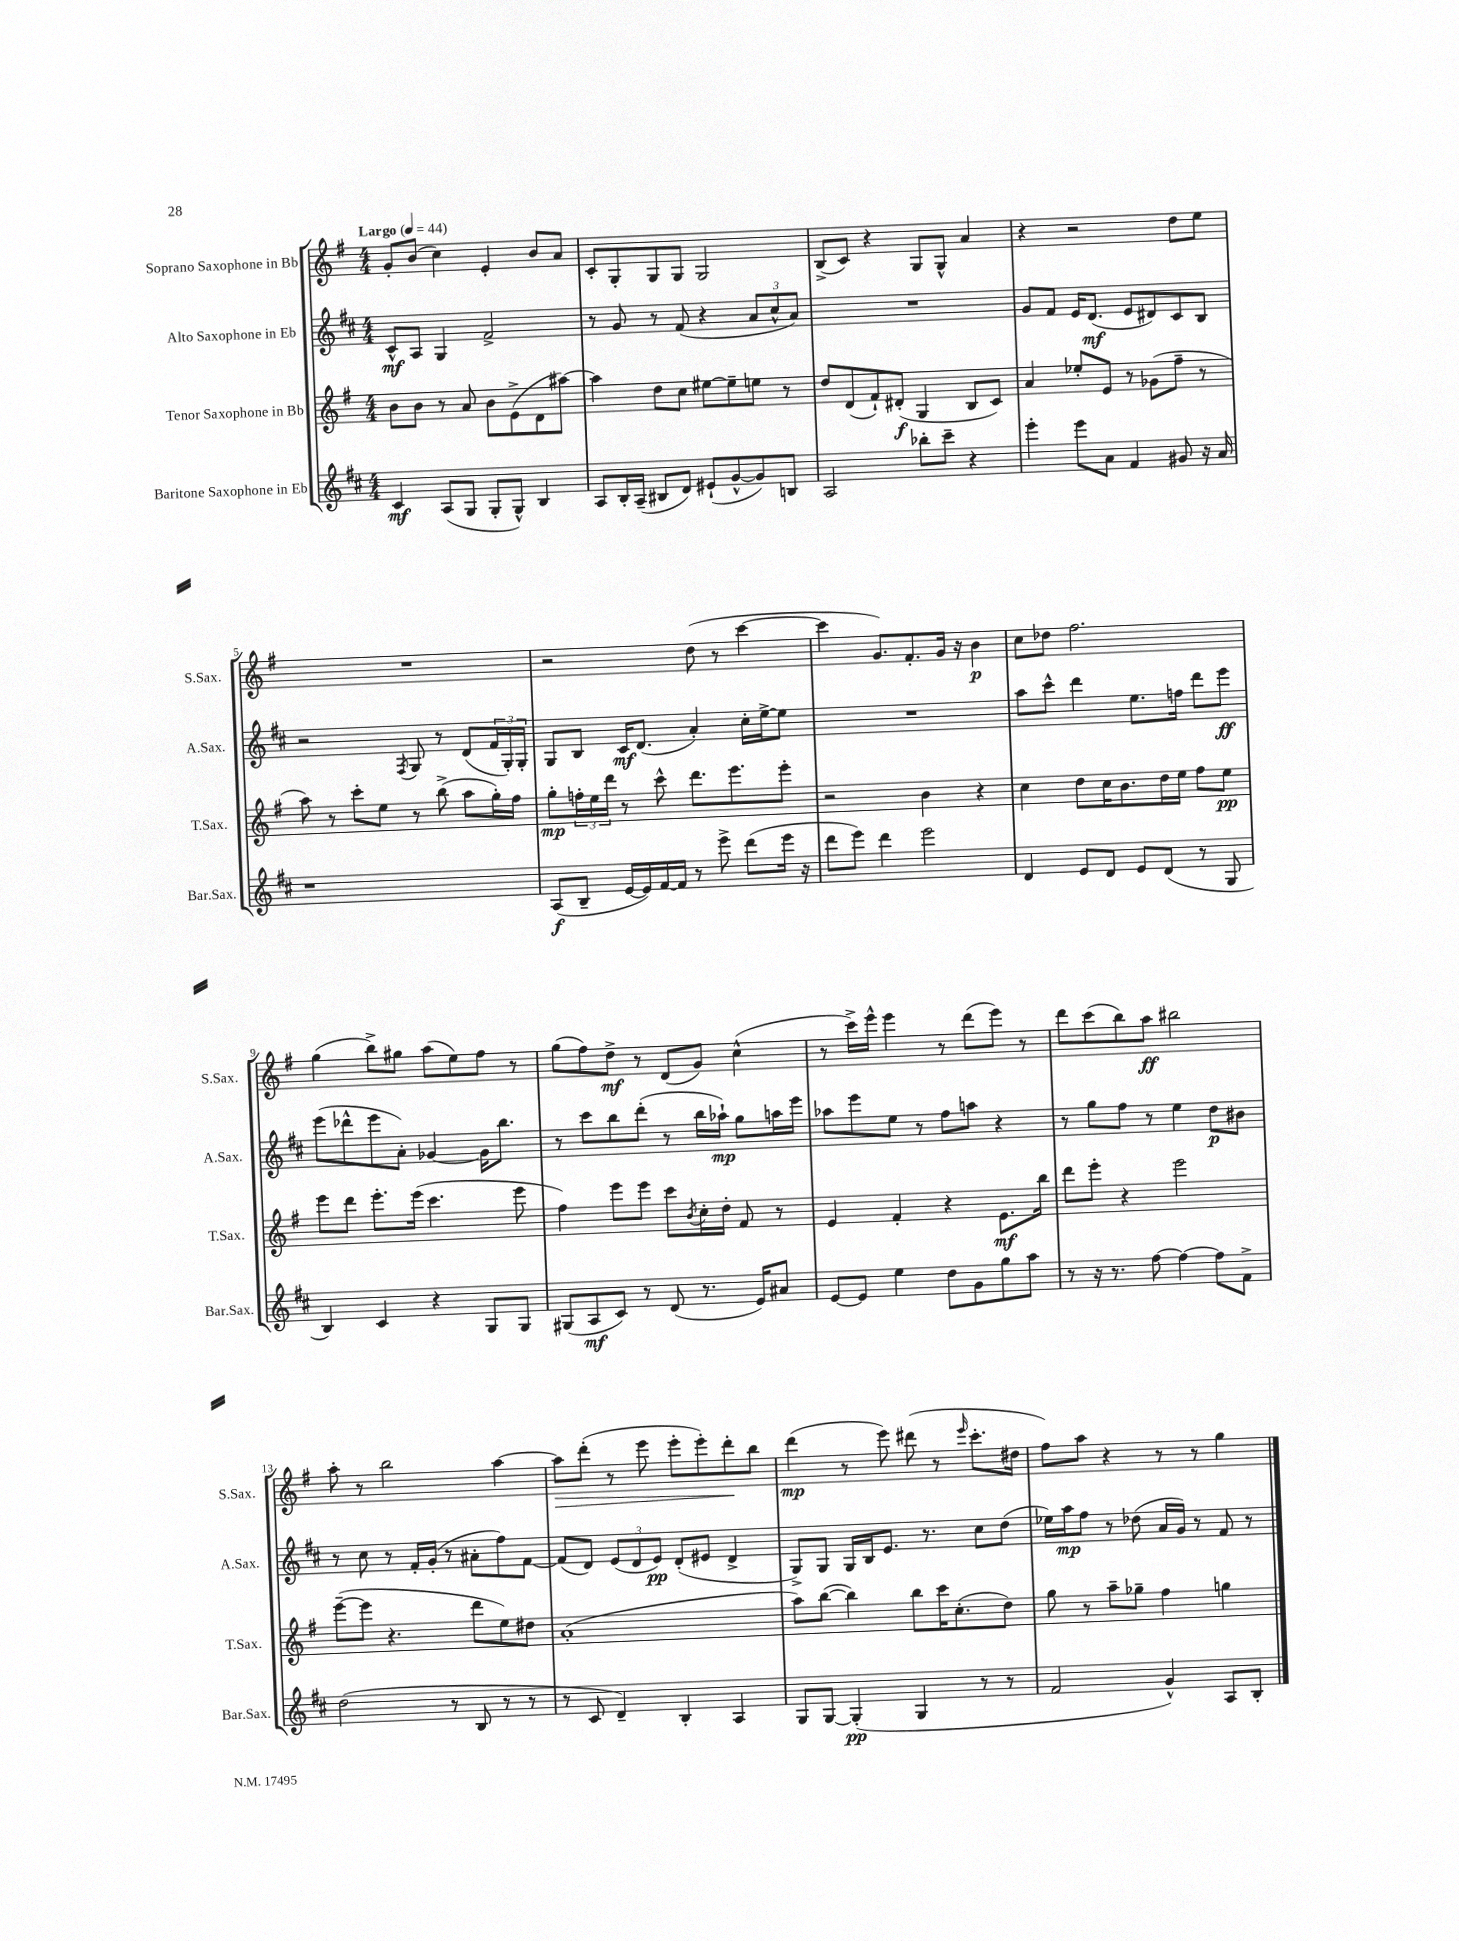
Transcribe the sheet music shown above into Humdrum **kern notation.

**kern	**dynam	**kern	**dynam	**kern	**dynam	**kern	**dynam
*part4	*part4	*part3	*part3	*part2	*part2	*part1	*part1
*staff4	*staff4	*staff3	*staff3	*staff2	*staff2	*staff1	*staff1
*I"Baritone Saxophone in Eb	*	*I"Tenor Saxophone in Bb	*	*I"Alto Saxophone in Eb	*	*I"Soprano Saxophone in Bb	*
*I'Bar.Sax.	*	*I'T.Sax.	*	*I'A.Sax.	*	*I'S.Sax.	*
*clefG2	*	*clefG2	*	*clefG2	*	*clefG2	*
*k[f#c#]	*	*k[f#]	*	*k[f#c#]	*	*k[f#]	*
*M4/4	*	*M4/4	*	*M4/4	*	*M4/4	*
*MM44	*	*MM44	*	*MM44	*	*MM44	*
=1	=1	=1	=1	=1	=1	=1	=1
!	!	!	!	!	!	!LO:TX:a:B:t=Largo	!
4c#/	mf	8b\L	.	8c#^^/L	mf	8g'/L	.
.	.	8b\J	.	8A/J	.	(8b/J	.
(8A/L	.	8r	.	4G/	.	4cc\)	.
8G/J	.	8a/	.	.	.	.	.
8G'/L	.	8b\L	.	2f#^/	.	4e'/	.
8G^^/J)	.	(8e^\	.	.	.	.	.
4B/	.	8d\	.	.	.	8b/L	.
.	.	[8aa#X\J)	.	.	.	8a/J	.
=2	=2	=2	=2	=2	=2	=2	=2
8A/L	.	4aa#\]	.	8r	.	8c'/L	.
16B'/L	.	.	.	8g/	.	8G'/	.
(16A~/JJ	.	.	.	.	.	.	.
8B#X/L	.	8dd\L	.	8r	.	8G/	.
8d/J)	.	8cc\J	.	(8f#/	.	8G/J	.
(8e#X`/L	.	[8ee#X\L	.	4r	.	2G/	.
[8g^^/	.	8ee#~\]	.	.	.	.	.
8g/])	.	8een\J	.	12a/L	.	.	.
.	.	.	.	12cc#^^/	.	.	.
8Bn/J	.	8r	.	.	.	.	.
.	.	.	.	12a/J)	.	.	.
=3	=3	=3	=3	=3	=3	=3	=3
2A/	.	8dd/L	.	1r	.	(8B^/L	.
.	.	(8d/	.	.	.	8c/J)	.
.	.	8f#`/)	.	.	.	4r	.
.	.	(8d#X'/J	f	.	.	.	.
8bb-X'\L	.	4G/	.	.	.	8G/L	.
8ccc#~\J	.	.	.	.	.	8G^^/J	.
4r	.	8B/L	.	.	.	4a/	.
.	.	8c/J)	.	.	.	.	.
=4	=4	=4	=4	=4	=4	=4	=4
4eee'\	.	4a/	.	8g/L	.	4r	.
.	.	.	.	8f#/J	.	.	.
8eee\L	.	8ee-X'/L	.	16e/KL	.	2r	.
.	.	.	.	(8.d/J	mf	.	.
8a\J	.	8e/J	.	.	.	.	.
4f#/	.	8r	.	8e/L	.	.	.
.	.	(8g-X\L	.	8d#X/)	.	.	.
8g#X/	.	8ff#~\J	.	8c#/	.	8dd\L	.
16r	.	8r	.	8B/J	.	8ee\J	.
16a/	.	.	.	.	.	.	.
!!LO:LB:g=z
=5	=5	=5	=5	=5	=5	=5	=5
1r	.	8aa\)	.	2r	.	1r	.
.	.	8r	.	.	.	.	.
.	.	8ccc'\L	.	.	.	.	.
.	.	8ee\J	.	.	.	.	.
.	.	.	.	8qF#/	.	.	.
.	.	8r	.	8G/	.	.	.
.	.	(8bb^\	.	8r	.	.	.
.	.	8aa\L	.	(8d/L	.	.	.
.	.	16gg'\L)	.	24f#/L	.	.	.
.	.	.	.	24G'/)	.	.	.
.	.	16ff#\JJ	.	.	.	.	.
.	.	.	.	24G'/JJ	.	.	.
=6	=6	=6	=6	=6	=6	=6	=6
(8A/L	f	8gg'\L	mp	8G/L	.	2r	.
8B~/J	.	24ffn'\L	.	8B/J	.	.	.
.	.	24ee\	.	.	.	.	.
.	.	24ddd\JJ	.	.	.	.	.
[16e/LL	.	8r	.	16c#/KL	mf	.	.
16e/])	.	.	.	(8.d/J	.	.	.
[16f#/	.	8ccc^^\	.	.	.	.	.
16f#/JJ]	.	.	.	.	.	.	.
8r	.	8.ddd\L	.	4a'/)	.	(8dd\	.
8eee^\	.	.	.	.	.	8r	.
.	.	8.eee\	.	.	.	.	.
(8ddd\L	.	.	.	16cc#'\LL	.	[4ccc\	.
.	.	.	.	[16ee^\J	.	.	.
16eee\Jk	.	8eee'\J	.	8ee\J]	.	.	.
16r	.	.	.	.	.	.	.
=7	=7	=7	=7	=7	=7	=7	=7
8ddd\L	.	2r	.	1r	.	4ccc\]	.
8eee\J)	.	.	.	.	.	.	.
4ddd\	.	.	.	.	.	8.g/L)	.
.	.	.	.	.	.	8.f#'/	.
2eee\	.	4b\	.	.	.	.	.
.	.	.	.	.	.	16g/Jk	.
.	.	.	.	.	.	16r	.
.	.	4r	.	.	.	4b\	p
=8	=8	=8	=8	=8	=8	=8	=8
4d/	.	4cc\	.	8aa\L	.	8cc\L	.
.	.	.	.	8ccc#^^\J	.	8dd-X\J	.
8e/L	.	8dd\L	.	4ddd\	.	2.ff#\	.
8d/J	.	16cc\K	.	.	.	.	.
.	.	8.b\	.	.	.	.	.
8e/L	.	.	.	8.ee\L	.	.	.
(8d/J	.	16dd\L	.	.	.	.	.
.	.	16ee\JJ	.	16ffn\Jk	.	.	.
8r	.	8ff#\L	.	8ddd\L	.	.	.
8G/	.	8ee\J	pp	8eee\J	ff	.	.
!!LO:LB:g=z
=9	=9	=9	=9	=9	=9	=9	=9
4B/)	.	8eee\L	.	(8eee\L	.	(4gg\	.
.	.	8ddd\J	.	8ddd-X^^\	.	.	.
4c#/	.	8.eee'\L	.	8eee\	.	8bb^\L)	.
.	.	.	.	8a'\J)	.	8gg#X\J	.
.	.	(16eee\Jk	.	.	.	.	.
4r	.	4.ccc\	.	[4g-X/	.	(8aa\L	.
.	.	.	.	.	.	8ee\)	.
8G/L	.	.	.	16g-\KL]	.	8ff#\J	.
.	.	.	.	8.bb\J	.	.	.
8G/J	.	8eee\	.	.	.	8r	.
=10	=10	=10	=10	=10	=10	=10	=10
(8G#X/L	.	4ff#\)	.	8r	.	(8gg\L	.
8A/	mf	.	.	8ccc#\L	.	8ff#\)	.
8c#/J)	.	8eee\L	.	8bb\	.	8dd^\J	mf
8r	.	8eee\J	.	(8ddd'\J	.	8r	.
(8d/	.	8ccc\L	.	8r	.	(8d/L	.
.	.	8qb/	.	.	.	.	.
8.r	.	16cc'\L	.	16bb\LL	.	8g/J)	.
.	.	16dd'\JJ	.	16aa-X`\JJ)	mp	.	.
.	.	8f#/	.	8gg\L	.	(4cc^^\	.
16e/KL)	.	.	.	.	.	.	.
8a#X/J	.	8r	.	16aan\L	.	.	.
.	.	.	.	16eee\JJ	.	.	.
=11	=11	=11	=11	=11	=11	=11	=11
[8e/L	.	4e/	.	8aa-X\L	.	8r	.
8e/J]	.	.	.	8eee\	.	16ccc^\LL)	.
.	.	.	.	.	.	16eee^^\JJ	.
4ee\	.	4f#'/	.	8ee\J	.	4eee\	.
.	.	.	.	8r	.	.	.
8dd\L	.	4r	.	8ff#\L	.	8r	.
8g\	.	.	.	8aan\J	.	(8ddd\L	.
8gg\	.	8.e\L	mf	4r	.	8eee\J)	.
8aa\J	.	.	.	.	.	8r	.
.	.	16bb\Jk	.	.	.	.	.
=12	=12	=12	=12	=12	=12	=12	=12
8r	.	8ddd\L	.	8r	.	8ddd\L	.
16r	.	8eee'\J	.	8gg\L	.	(8ccc\	.
8.r	.	.	.	.	.	.	.
.	.	4r	.	8ff#\J	.	8bb\)	.
[8ff#\	.	.	.	8r	.	8aa\J	ff
4ff#\_	.	2eee\	.	4ee\	.	2bb#X\	.
8ff#\L]	.	.	.	8dd\L	p	.	.
8f#^\J	.	.	.	8b#X\J	.	.	.
!!LO:LB:g=z
=13	=13	=13	=13	=13	=13	=13	=13
(2dd\	.	([8eee~\L	.	8r	.	8aa'\	.
.	.	8eee\J]	.	8cc#\	.	8r	.
.	.	4.r	.	8r	.	2bb\	.
.	.	.	.	16f#'/LL	.	.	.
.	.	.	.	(16g'/JJ	.	.	.
8r	.	.	.	8r	.	.	.
8B/	.	8ddd\L	.	8a#X'\L	.	.	.
8r	.	8ee\)	.	8ff#\)	.	[4aa\	.
8r	.	8dd#X\J	.	[8f#\J	.	.	.
=14	=14	=14	=14	=14	=14	=14	=14
!	!	!	!	!	!	!	!LO:HP:b
8r	.	(1a'	.	(8f#/L]	.	8aa\L]	>
8c#/	.	.	.	8d/J)	.	(8ddd'\J	.
4d~/)	.	.	.	(12e/L	.	8r	.
.	.	.	.	12d/	.	.	.
.	.	.	.	.	.	8eee\	.
.	.	.	.	12e/J)	pp	.	.
4B'/	.	.	.	(8d'/L	.	8eee'\L	.
.	.	.	.	8e#X/J	.	8eee'\)	.
4A/	.	.	.	4d^/	.	8ddd'\	.
.	.	.	.	.	.	8bb\J	]
=15	=15	=15	=15	=15	=15	=15	=15
8G/L	.	8aa\L)	.	8G^/L)	.	(4ddd\	mp
[8G/J	.	([8bb\J	.	8G/J	.	.	.
(4G'/]	pp	4bb\])	.	16G/LL	.	8r	.
.	.	.	.	16B/J	.	.	.
.	.	.	.	8.e/J	.	8eee\)	.
4G/	.	8bb\L	.	.	.	(8ddd#X\	.
.	.	.	.	8.r	.	.	.
.	.	16ccc\K	.	.	.	8r	.
.	.	(8.cc'\	.	.	.	.	.
.	.	.	.	.	.	16qqeee/	.
8r	.	.	.	8cc#\L	.	8.ccc'\L	.
8r	.	8dd\J)	.	(8dd\J	.	.	.
.	.	.	.	.	.	16dd#X\Jk	.
=16	=16	=16	=16	=16	=16	=16	=16
2f#/	.	8gg\	.	16ee-X\LL)	.	8ff#\L)	.
.	.	.	.	16aa\J	mp	.	.
.	.	8r	.	8ff#\J	.	8aa\J	.
.	.	8aa~\L	.	8r	.	4r	.
.	.	8gg-X~\J	.	(8dd-X\	.	.	.
4g^^/)	.	4ff#\	.	16a/LL	.	8r	.
.	.	.	.	16g/JJ)	.	.	.
.	.	.	.	8r	.	8r	.
8A/L	.	4ggn\	.	8f#/	.	4gg\	.
8B'/J	.	.	.	8r	.	.	.
==	==	==	==	==	==	==	==
*-	*-	*-	*-	*-	*-	*-	*-
